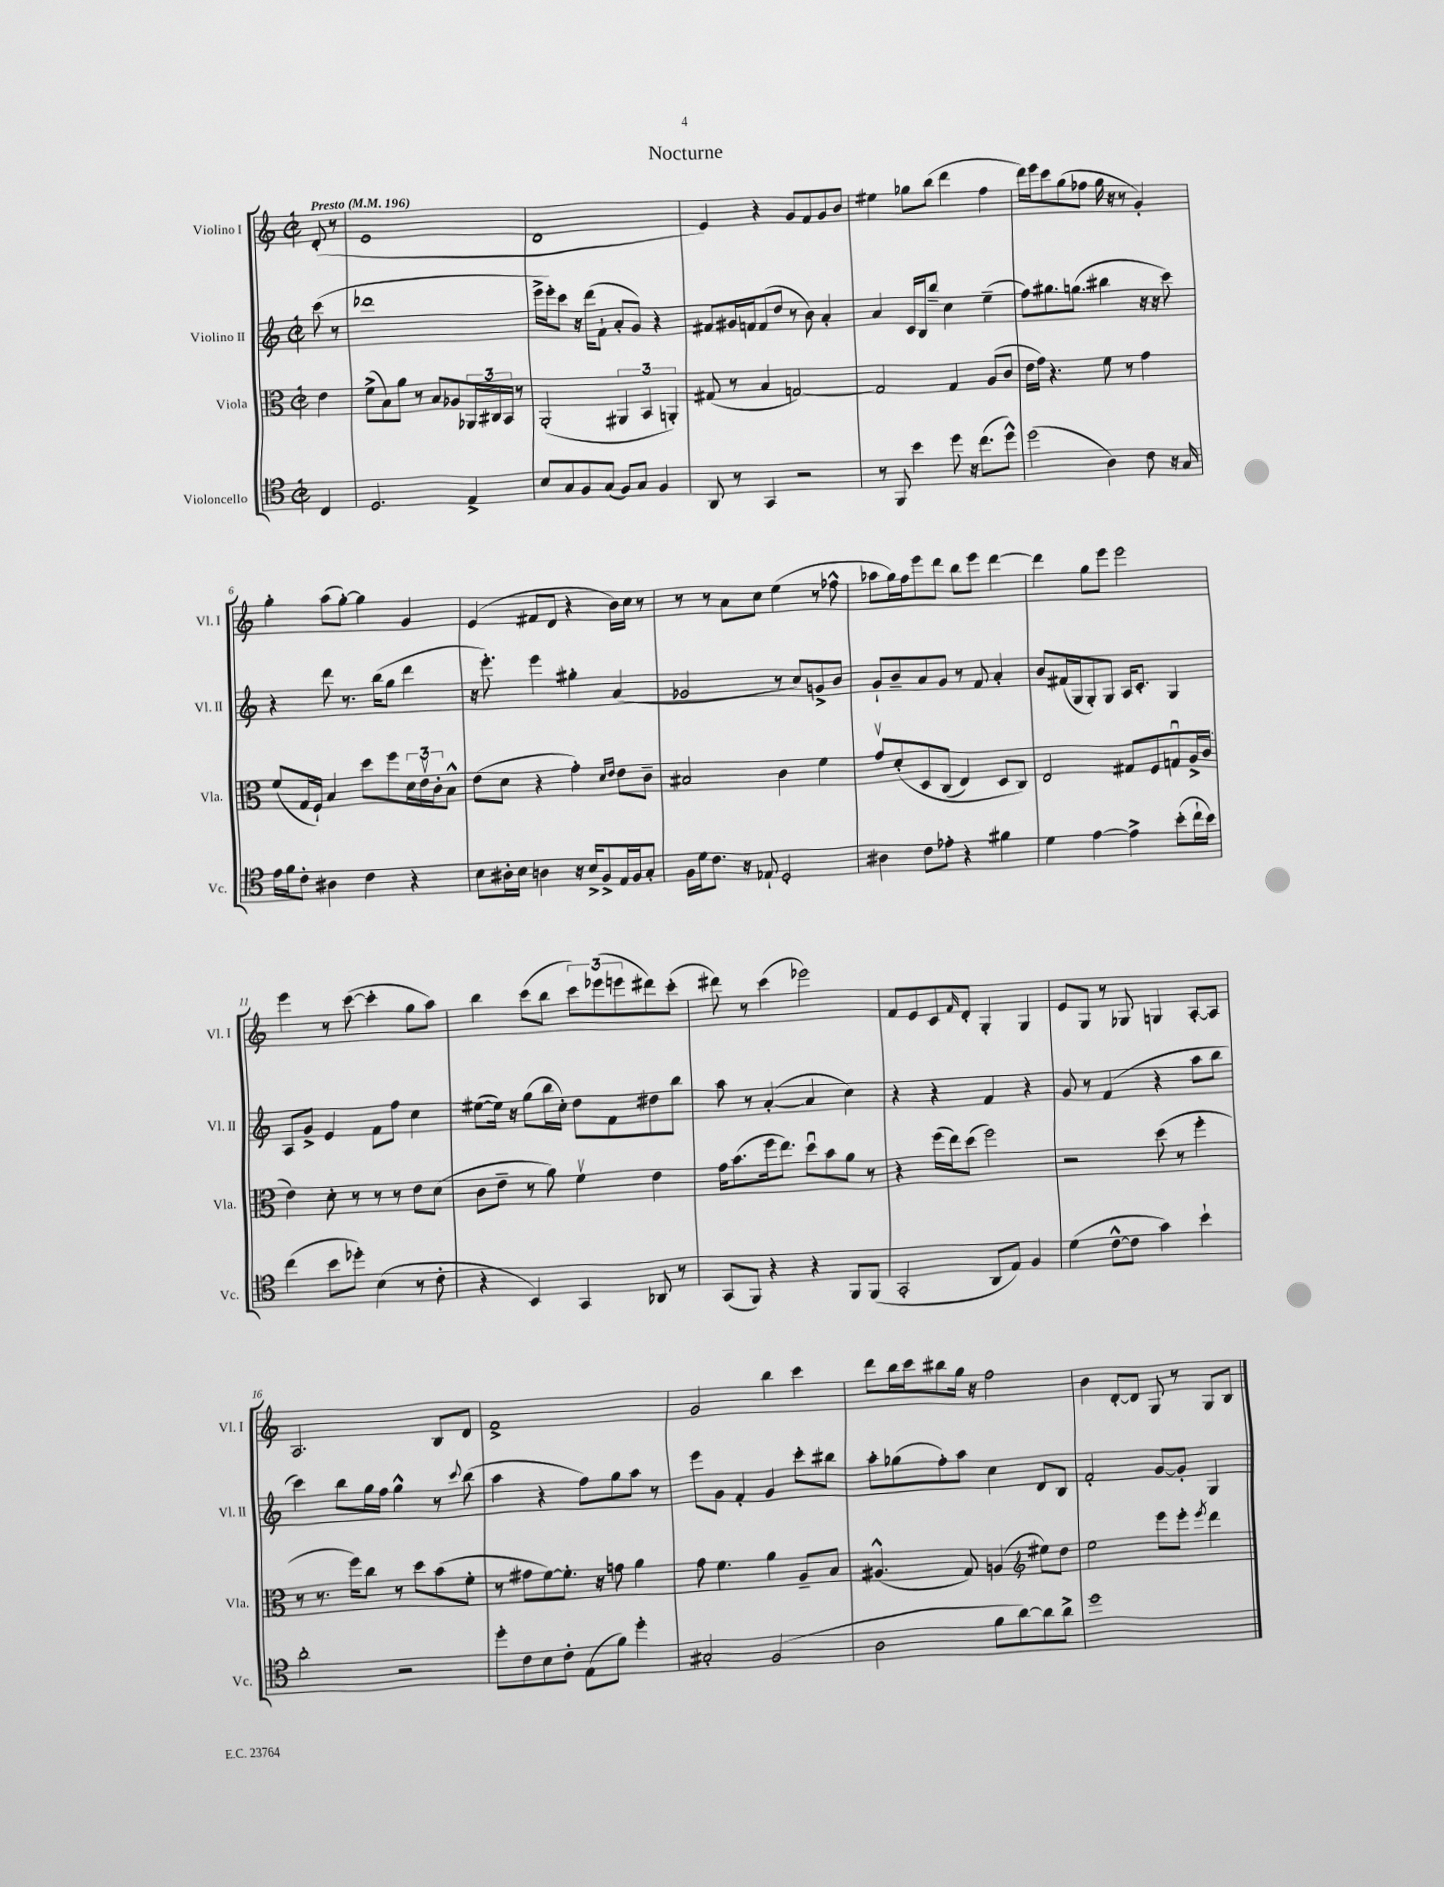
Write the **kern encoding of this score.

**kern	**kern	**kern	**kern
*part4	*part3	*part2	*part1
*staff4	*staff3	*staff2	*staff1
*I"Violoncello	*I"Viola	*I"Violino II	*I"Violino I
*I'Vc.	*I'Vla.	*I'Vl. II	*I'Vl. I
*clefC4	*clefC3	*clefG2	*clefG2
*k[]	*k[]	*k[]	*k[]
*M2/2	*M2/2	*M2/2	*M2/2
*met(c|)	*met(c|)	*met(c|)	*met(c|)
*MM196	*MM196	*MM196	*MM196
=	=	=	=
!	!	!	!LO:TX:a:B:t=Presto
4C/	4e\	(8ccc\	(8d'/
.	.	8r	8r
=1	=1	=1	=1
2.D/	(8f^\L	1ddd-X	1e
.	8B\)	.	.
.	8a\J	.	.
.	8r	.	.
.	8B/L	.	.
.	8A-X/	.	.
4E^/	24AA-X/L	.	.
.	24C#X/	.	.
.	24BB/JJ	.	.
.	8r	.	.
=2	=2	=2	=2
8B/L	(2AA'/	16eee^\LL	1d
.	.	16eee'\J)	.
8G/	.	8ccc\J	.
8F/	.	16r	.
.	.	(16ddd\KL	.
(8G/J	.	8f`\J	.
8F/L)	6AA#X/	8a'/L	.
8G/J	.	8g/J)	.
.	6BB/	.	.
4F/	.	4r	.
.	6AAn'/)	.	.
=3	=3	=3	=3
8AA/	(8G#X/	8f#X/L	4e/)
8r	8r	16g#X/L	.
.	.	16fn/J	.
4GG/	4B/	(8f/	4r
.	.	8dd/J	.
2r	[2Gn/)	8r	8g/L
.	.	8b\)	8f/
.	.	4a'/	8g/
.	.	.	8b/J
=4	=4	=4	=4
8r	2G/]	4a/	4ee#X\
8FF/	.	.	.
4b\	.	16c/LL	8gg-X\L
.	.	16B/J	.
.	.	8bb~/J	(8bb\J
8dd\	4G/	4cc\	4ddd\
16r	.	.	.
(8.cc\L	.	.	.
.	(8A/L	(4ee~\	4ff\
8dd^^\J)	8c/J	.	.
=5	=5	=5	=5
(2dd\	16e\LL	8ff\L)	16ddd\LL)
.	16g\JJ)	.	16eee\J
.	4.r	8.gg#X\	8ccc\
.	.	.	(8gg\
.	.	(8.ggn\J	.
.	.	.	8ff-X\J
4A\)	8f\	4bb#X\	16gg\
.	.	.	16r
.	8r	.	8r
8c\	4g\	16r	4g'/)
.	.	16r	.
16r	.	8ccc\)	.
16G/	.	.	.
!!LO:LB:g=z
=6	=6	=6	=6
16e\LL	(8f/L	4r	4gg'\
16f\J	.	.	.
8c'\J	16G/L	.	.
.	16F`/JJ)	.	.
4A#X\	4B/	8ddd\	(8aa\L
.	.	8.r	[8gg'\J)
4c\	8dd\L	.	4gg\]
.	.	(16bb\KL	.
.	8ff\	8gg\J	.
4r	24d\L	4ddd\	4g/
.	24ev\	.	.
.	24c'\J	.	.
.	8B^^\J	.	.
=7	=7	=7	=7
8B\L	(8e\L	16r	(4e/
.	.	8.eee'\)	.
16A#X'\L	8d\J	.	.
16B\JJ	.	.	.
4An\	4r	4eee\	8f#X/L
.	.	.	8d/J
16r	4g'\)	4gg#X'\	4r
16B^/KL	.	.	.
8F^/	.	.	.
.	16qqd/LL	.	.
.	16qqe/JJ	.	.
16E/L	8e\L	(4a/	16b\LL)
16F/J	.	.	16cc\JJ
8G'/J	8c~\J	.	8r
=8	=8	=8	=8
16F\LL	2B#X/	2g-X/	8r
16d\J	.	.	.
8.c\J	.	.	8r
.	.	.	8a\L
16r	.	.	.
8E-X`/	.	.	8cc\J
2D'/	4c\	8r	(4ee\
.	.	8cc/L)	.
.	4f\	8gn^/	8r
.	.	8b/J	8ff-X^^\
=9	=9	=9	=9
4A#X\	8gv/L	8g`/L	8aa-X\L
.	(8d'/	8b~/	16gg\L)
.	.	.	16ff\J
8c\L	8D/	8a/	8eee\
8e-X'\J	(8C/J	8g/J	8ddd\J
4r	4E/)	8r	8bb\L
.	.	8f/	8eee\J
4f#X\	8D/L	4a'/	[4ddd\
.	8C/J)	.	.
=10	=10	=10	=10
4d\	2E/	8b/L	4ddd\]
.	.	(16f#X/L	.
.	.	16G/J	.
[4e\	.	8G'/)	8gg\L
.	.	8G/J	8eee\J
4e^\]	8G#X/L	16A/KL	2eee\
.	.	8.c'/J	.
.	8F/	.	.
(8b'\L	8Gnu/	4G/	.
16cc`\L	16A^/L	.	.
16b\JJ)	(16c/JJ	.	.
!!LO:LB:g=z
=11	=11	=11	=11
(4cc\	4e\)	8A/L	4eee\
.	.	8g^/J	.
8b\L	8d'\	4e/	8r
8dd-X'\J)	8r	.	([8ccc\
(4B\	8r	8f\L	4ccc'\]
.	8r	8ff\J	.
8r	8e\L	4cc\	8gg\L
8c'\	(8d\J	.	8aa\J)
=12	=12	=12	=12
4r	8c\L	([8ee#X\L	4bb\
.	8e~\J	16ee#\Jk])	.
.	.	16r	.
4BB/)	8r	(8gg\L	(8ccc\L
.	8a\)	16bb\L	8bb\J
.	.	16cc'\JJ)	.
4GG/	4fv\	8dd\L	12ccc\L)
.	.	.	(12eee-X\
.	.	8f\	.
.	.	.	12eeen\
8AA-X/	4e\	8dd#X\	8ddd#X\)
8r	.	8bb\J	(8ccc'\J
=13	=13	=13	=13
(8GG/L	16g\KL	8aa\	8ddd#X\)
.	(8.b\	.	.
8FF/J)	.	8r	8r
4r	16ff\k	([4a'/	(4ccc\
.	8.ee\J)	.	.
4r	8ddu\L	4a/]	2eee-X\)
.	8b\	.	.
8FF/L	8a\J	4cc\)	.
(8FF/J	8r	.	.
=14	=14	=14	=14
2GG'/	4r	4r	8f/L
.	.	.	8e/
.	(16ff\LL	4r	8c/
.	16ee\J)	.	.
.	.	.	16qqf/
.	(8dd\J	.	8d'/J
8AA/L	2ff\)	4f/	4G'/
8E/J)	.	.	.
4F/	.	4r	4G/
=15	=15	=15	=15
(4d\	2r	8g/	8e/L
.	.	8r	8G/J
[8c^^\L	.	(4f/	8r
8c\J]	.	.	8G-X/
4g\)	(8dd\	4r	4Gn/
.	8r	.	.
4b`\	4ff'\	8aa\L	[8A'/L
.	.	8bb\J	8A/J]
!!LO:LB:g=z
=16	=16	=16	=16
2a'\	8r	4ccc\)	2.A/
.	8.r	.	.
.	.	8bb\L	.
.	16ff\KL)	.	.
.	8cc\J	16gg\L	.
.	.	16ff\JJ	.
2r	8r	4gg^^\	.
.	8dd\L	.	.
.	(8b\	8r	8B/L
.	.	8qqccc/	.
.	8f'\J	(8bb\	8d/J
=17	=17	=17	=17
8dd'\L	8r	4aa\	1f^
8c\	8g#X\L	.	.
8B\	[8f\)	4r	.
8c'\J	8.f'\J]	.	.
(8E\L	.	8ff\L)	.
.	16r	.	.
8f\J)	8gn\	8gg\	.
4dd'\	4a\	8aa\J	.
.	.	8r	.
=18	=18	=18	=18
2G#X'/	8g\	8eee\L	2g/
.	4.f\	8g\J	.
.	.	4f'/	.
(2F/	4a\	4g/	4bb\
.	8A~/L	8ccc'\L	4ccc\
.	8B/J	8bb#X\J	.
=19	=19	=19	=19
2A\	(4.A#X^^/	8aa'\L	8ddd\L
.	.	(8gg-X\	16bb\L
.	.	.	16ccc\J
.	.	8ff'\)	8bb#X\
.	8G/)	8aa\J	16gg\Jk
.	.	.	16r
8f\L	(4An/	4cc\	2ff\
[8a\)	.	.	.
*	*clefG2	*	*
8a\]	8ee#X\L)	8d/L	.
8a^\J	8dd\J	8B/J	.
=20	=20	=20	=20
1dd	2ee\	2f'/	4b\
.	.	.	[8d'/L
.	.	.	8d/J]
.	8eee\L	[8g/L	8G/
.	8eee'\J	8g'/J]	8r
.	8qeee/	.	.
.	4ddd\	4G/	8G/L
.	.	.	8B/J
==	==	==	==
*-	*-	*-	*-
